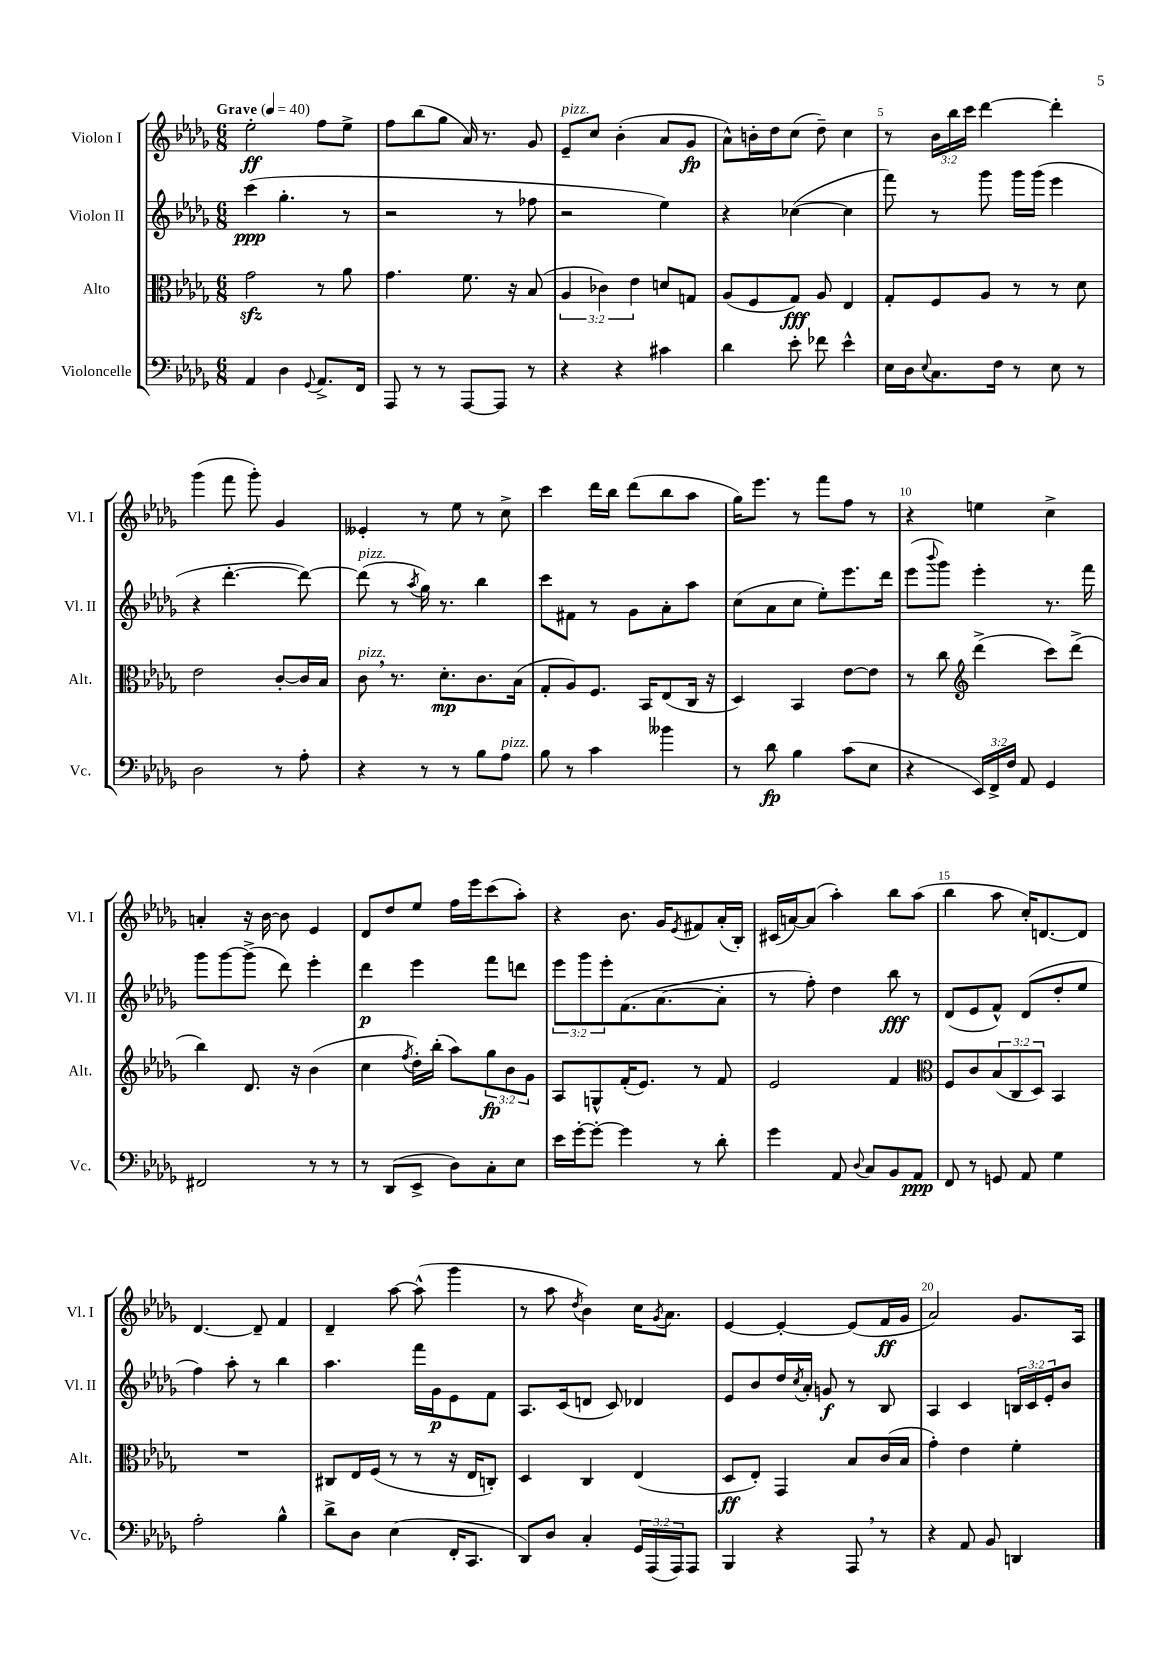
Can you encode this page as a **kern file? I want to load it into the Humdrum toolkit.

**kern	**dynam	**kern	**dynam	**kern	**dynam	**kern	**dynam
*part4	*part4	*part3	*part3	*part2	*part2	*part1	*part1
*staff4	*staff4	*staff3	*staff3	*staff2	*staff2	*staff1	*staff1
*I"Violoncelle	*	*I"Alto	*	*I"Violon II	*	*I"Violon I	*
*I'Vc.	*	*I'Alt.	*	*I'Vl. II	*	*I'Vl. I	*
*clefF4	*	*clefC3	*	*clefG2	*	*clefG2	*
*k[b-e-a-d-g-]	*	*k[b-e-a-d-g-]	*	*k[b-e-a-d-g-]	*	*k[b-e-a-d-g-]	*
*M6/8	*	*M6/8	*	*M6/8	*	*M6/8	*
*MM40	*	*MM40	*	*MM40	*	*MM40	*
=1	=1	=1	=1	=1	=1	=1	=1
!	!	!	!	!	!	!LO:TX:a:B:t=Grave	!
4AA-/	.	2g-zz\	.	(4ccc\	ppp	2ee-'\	ff
4D-\	.	.	.	4.gg-'\	.	.	.
8qqGG-/	.	.	.	.	.	.	.
8.AA-^/L	.	8r	.	.	.	8ff\L	.
.	.	8a-\	.	8r	.	8ee-^\J	.
16FF/Jk	.	.	.	.	.	.	.
=2	=2	=2	=2	=2	=2	=2	=2
8AAA-/	.	4.g-\	.	2r	.	8ff\L	.
8r	.	.	.	.	.	(8bb-\	.
8r	.	.	.	.	.	8gg-\J	.
[8AAA-/L	.	8.f\	.	.	.	16a-/)	.
.	.	.	.	.	.	8.r	.
8AAA-/J]	.	.	.	8r	.	.	.
.	.	16r	.	.	.	.	.
8r	.	(8B-/	.	8ff-X\	.	8g-/	.
=3	=3	=3	=3	=3	=3	=3	=3
!	!	!	!	!	!	!LO:TX:a:i:t=pizz.	!
4r	.	6A-/	.	2r	.	8e-~/L	.
.	.	.	.	.	.	8cc/J	.
.	.	6c-X\)	.	.	.	.	.
4r	.	.	.	.	.	(4b-'\	.
.	.	6e-\	.	.	.	.	.
4c#X\	.	8dn/L	.	4ee-\)	.	8a-/L	.
.	.	8Gn/J	.	.	.	8g-/J	fp
=4	=4	=4	=4	=4	=4	=4	=4
4d-\	.	(8A-/L	.	4r	.	8a-^^\L)	.
.	.	8F/	.	.	.	16bn'\L	.
.	.	.	.	.	.	16dd-\J	.
8e-'\	.	8G-/J)	fff	([4cc-X\	.	(8cc\J	.
8f-X\	.	8A-/	.	.	.	8dd-~\)	.
4e-^^\	.	4E-/	.	4cc-\]	.	4cc\	.
=5	=5	=5	=5	=5	=5	=5	=5
16E-\LL	.	8G-'/L	.	8fff\)	.	8r	.
16D-\J	.	.	.	.	.	.	.
8qqE-/	.	.	.	.	.	.	.
8.C\	.	8F/	.	8r	.	24b-\LL	.
.	.	.	.	.	.	24bb-\	.
.	.	.	.	.	.	24ccc\JJ	.
.	.	8A-/J	.	8ggg-\	.	[4ddd-\	.
16F\Jk	.	.	.	.	.	.	.
8r	.	8r	.	16ggg-\LL	.	.	.
.	.	.	.	(16ggg-\JJ	.	.	.
8E-\	.	8r	.	4eee-\	.	4ddd-'\]	.
8r	.	8d-\	.	.	.	.	.
!!LO:LB:g=z
=6	=6	=6	=6	=6	=6	=6	=6
2D-\	.	2e-\	.	4r	.	(4ggg-\	.
.	.	.	.	[4.ddd-'\	.	8fff\	.
.	.	.	.	.	.	8ggg-'\)	.
8r	.	[8c'/L	.	.	.	4g-/	.
8A-'\	.	16c/L]	.	8ddd-\_)	.	.	.
.	.	16B-/JJ	.	.	.	.	.
=7	=7	=7	=7	=7	=7	=7	=7
!	!	!	!	!LO:TX:a:i:t=pizz.	!	!	!
!	!	!LO:TX:a:i:t=pizz.	!	!	!	!	!
4r	.	8c,\	.	(8ddd-\]	.	4e--X'/	.
.	.	8.r	.	8r	.	.	.
.	.	.	.	8qaa-/	.	.	.
8r	.	.	.	16gg-\)	.	8r	.
.	.	8.d-'\L	mp	8.r	.	.	.
8r	.	.	.	.	.	8ee-\	.
8B-\L	.	8.c\	.	4bb-\	.	8r	.
!LO:TX:a:i:t=pizz.	!	!	!	!	!	!	!
8A-\J	.	.	.	.	.	8cc^\	.
.	.	(16B-\Jk	.	.	.	.	.
=8	=8	=8	=8	=8	=8	=8	=8
8B-\	.	8G-'/L	.	8ccc\L	.	4ccc\	.
8r	.	8A-/)	.	8f#X\J	.	.	.
4c\	.	8.F/J	.	8r	.	16ddd-\LL	.
.	.	.	.	.	.	16bb-\JJ	.
.	.	.	.	8g-\L	.	(8ddd-\L	.
.	.	16BB-/KL	.	.	.	.	.
4b--X\	.	(8E-/	.	8a-'\	.	8bb-\	.
.	.	16C/Jk	.	8aa-\J	.	8aa-\J	.
.	.	16r	.	.	.	.	.
=9	=9	=9	=9	=9	=9	=9	=9
8r	.	4D-/)	.	(8cc\L	.	16gg-\KL)	.
.	.	.	.	.	.	8.eee-\J	.
8d-\	fp	.	.	8a-\	.	.	.
4B-\	.	4BB-/	.	8cc\J	.	8r	.
.	.	.	.	8ee-'\L)	.	8fff\L	.
(8c\L	.	[8e-\L	.	8.eee-\	.	8ff\J	.
8E-\J	.	8e-\J]	.	.	.	8r	.
.	.	.	.	16ddd-\Jk	.	.	.
=10	=10	=10	=10	=10	=10	=10	=10
4r	.	8r	.	(8eee-\L	.	4r	.
.	.	.	.	8qqbbb-/	.	.	.
.	.	8cc\	.	8ggg-\J)	.	.	.
*	*	*clefG2	*	*	*	*	*
24EE-/LL)	.	(4ddd-^\	.	4eee-'\	.	4een\	.
24FF^/	.	.	.	.	.	.	.
24F/JJ	.	.	.	.	.	.	.
8AA-/	.	.	.	.	.	.	.
4GG-/	.	8ccc\L)	.	8.r	.	4cc^\	.
.	.	(8ddd-^\J	.	.	.	.	.
.	.	.	.	16fff\	.	.	.
!!LO:LB:g=z
=11	=11	=11	=11	=11	=11	=11	=11
2FF#X/	.	4bb-\)	.	8ggg-\L	.	4an'/	.
.	.	.	.	[8ggg-\	.	.	.
.	.	8.d-/	.	(8ggg-^\J]	.	16r	.
.	.	.	.	.	.	[16b-\	.
.	.	.	.	8ddd-\)	.	8b-\]	.
.	.	16r	.	.	.	.	.
8r	.	(4b-\	.	4eee-'\	.	4e-/	.
8r	.	.	.	.	.	.	.
=12	=12	=12	=12	=12	=12	=12	=12
8r	.	4cc\	.	4ddd-\	p	8d-/L	.
(8DD-/L	.	.	.	.	.	8dd-/	.
.	.	8qff/	.	.	.	.	.
8EE-^/J	.	16dd-'\LL)	.	4eee-\	.	8ee-/J	.
.	.	(16bb-'\JJ	.	.	.	.	.
8D-\L)	.	8aa-\L)	.	.	.	16ff\LL	.
.	.	.	.	.	.	16eee-\J	.
8C'\	.	12gg-\	fp	8fff\L	.	(8ccc\	.
.	.	12b-\	.	.	.	.	.
8E-\J	.	.	.	8dddn\J	.	8aa-'\J)	.
.	.	12g-\J	.	.	.	.	.
=13	=13	=13	=13	=13	=13	=13	=13
16e-\LL	.	8A-/L	.	12eee-\L	.	4r	.
[16g-'\J	.	.	.	.	.	.	.
.	.	.	.	12ggg-\	.	.	.
8g-'\J_	.	8Gn^^/	.	.	.	.	.
.	.	.	.	12eee-'\	.	.	.
4g-\]	.	(16f'/K	.	(8.f\	.	8.b-\	.
.	.	8.e-/J)	.	.	.	.	.
.	.	.	.	[8.a-\	.	16g-/KL	.
.	.	.	.	.	.	8qe-/	.
8r	.	8r	.	.	.	8f#X/	.
8d-'\	.	8f/	.	8a-'\J]	.	(16a-'/L	.
.	.	.	.	.	.	16B-'/JJ)	.
=14	=14	=14	=14	=14	=14	=14	=14
4g-\	.	2e-/	.	8r	.	(16c#X/LL	.
.	.	.	.	.	.	[16an/J)	.
.	.	.	.	8ff'\)	.	(8a/J]	.
8AA-/	.	.	.	4dd-\	.	4aa-'\)	.
8qqD-/	.	.	.	.	.	.	.
8C/L	.	.	.	.	.	.	.
8BB-/	.	4f/	.	8bb-\	fff	8bb-\L	.
8AA-/J	ppp	.	.	8r	.	(8aa-\J	.
=15	=15	=15	=15	=15	=15	=15	=15
*	*	*clefC3	*	*	*	*	*
8FF/	.	8F/L	.	(8d-/L	.	4bb-\	.
8r	.	8c/	.	8e-/	.	.	.
8GGn/	.	(12B-/	.	8f^^/J)	.	8aa-\	.
.	.	12C/	.	.	.	.	.
8AA-/	.	.	.	(8d-/L	.	16cc'/KL)	.
.	.	12D-/J)	.	.	.	.	.
.	.	.	.	.	.	[8.dn/	.
4G-\	.	4BB-/	.	8dd-'/	.	.	.
.	.	.	.	8ee-/J	.	8d/J]	.
!!LO:LB:g=z
=16	=16	=16	=16	=16	=16	=16	=16
2A-'\	.	2.r	.	4ff\)	.	[4.d-/	.
.	.	.	.	8aa-'\	.	.	.
.	.	.	.	8r	.	8d-~/]	.
4B-^^\	.	.	.	4bb-\	.	4f/	.
=17	=17	=17	=17	=17	=17	=17	=17
8d-^\L	.	8C#X/L	.	4.aa-\	.	4d-~/	.
8D-\J	.	16E-/L	.	.	.	.	.
.	.	(16F/JJ	.	.	.	.	.
(4E-\	.	8r	.	.	.	[8aa-\	.
.	.	8r	.	16fff\LL	.	(8aa-^^\]	.
.	.	.	.	16g-\J	p	.	.
16FF'/KL	.	16r	.	8e-\	.	4ggg-\	.
8.CC/J	.	16E-/KL	.	.	.	.	.
.	.	8Cn'/J)	.	8f\J	.	.	.
=18	=18	=18	=18	=18	=18	=18	=18
8DD-/L)	.	4D-/	.	8.A-/L	.	8r	.
8D-/J	.	.	.	.	.	8aa-\	.
.	.	.	.	(16c/k	.	.	.
.	.	.	.	.	.	8qdd-/	.
4C'/	.	4C/	.	8dn/J	.	4b-\)	.
.	.	.	.	8c/)	.	.	.
24GG-/LL	.	(4E-/	.	4d-X/	.	16cc\KL	.
(24AAA-/	.	.	.	.	.	.	.
.	.	.	.	.	.	8qg-/	.
.	.	.	.	.	.	8.a-\J	.
24AAA-/J)	.	.	.	.	.	.	.
8AAA-/J	.	.	.	.	.	.	.
=19	=19	=19	=19	=19	=19	=19	=19
4BBB-/	.	8D-/L	ff	8e-/L	.	[4e-/	.
.	.	8E-'/J)	.	8b-/	.	.	.
4r	.	4GG-/	.	16dd-/L	.	4e-'/_	.
.	.	.	.	8qcc/	.	.	.
.	.	.	.	16a-'/JJ	.	.	.
.	.	.	.	8gn/	f	.	.
8AAA-,/	.	8B-/L	.	8r	.	(8e-/L]	.
8r	.	(16c/L	.	8B-/	.	16f/L	ff
.	.	16B-/JJ	.	.	.	16g-/JJ	.
=20	=20	=20	=20	=20	=20	=20	=20
4r	.	4g-'\)	.	4A-/	.	2a-/)	.
8AA-/	.	4e-\	.	4c/	.	.	.
8BB-/	.	.	.	.	.	.	.
4DDn/	.	4f'\	.	24Bn/LL	.	8.g-/L	.
.	.	.	.	24c/	.	.	.
.	.	.	.	24e-'/J	.	.	.
.	.	.	.	8b-/J	.	.	.
.	.	.	.	.	.	16A-/Jk	.
==	==	==	==	==	==	==	==
*-	*-	*-	*-	*-	*-	*-	*-
